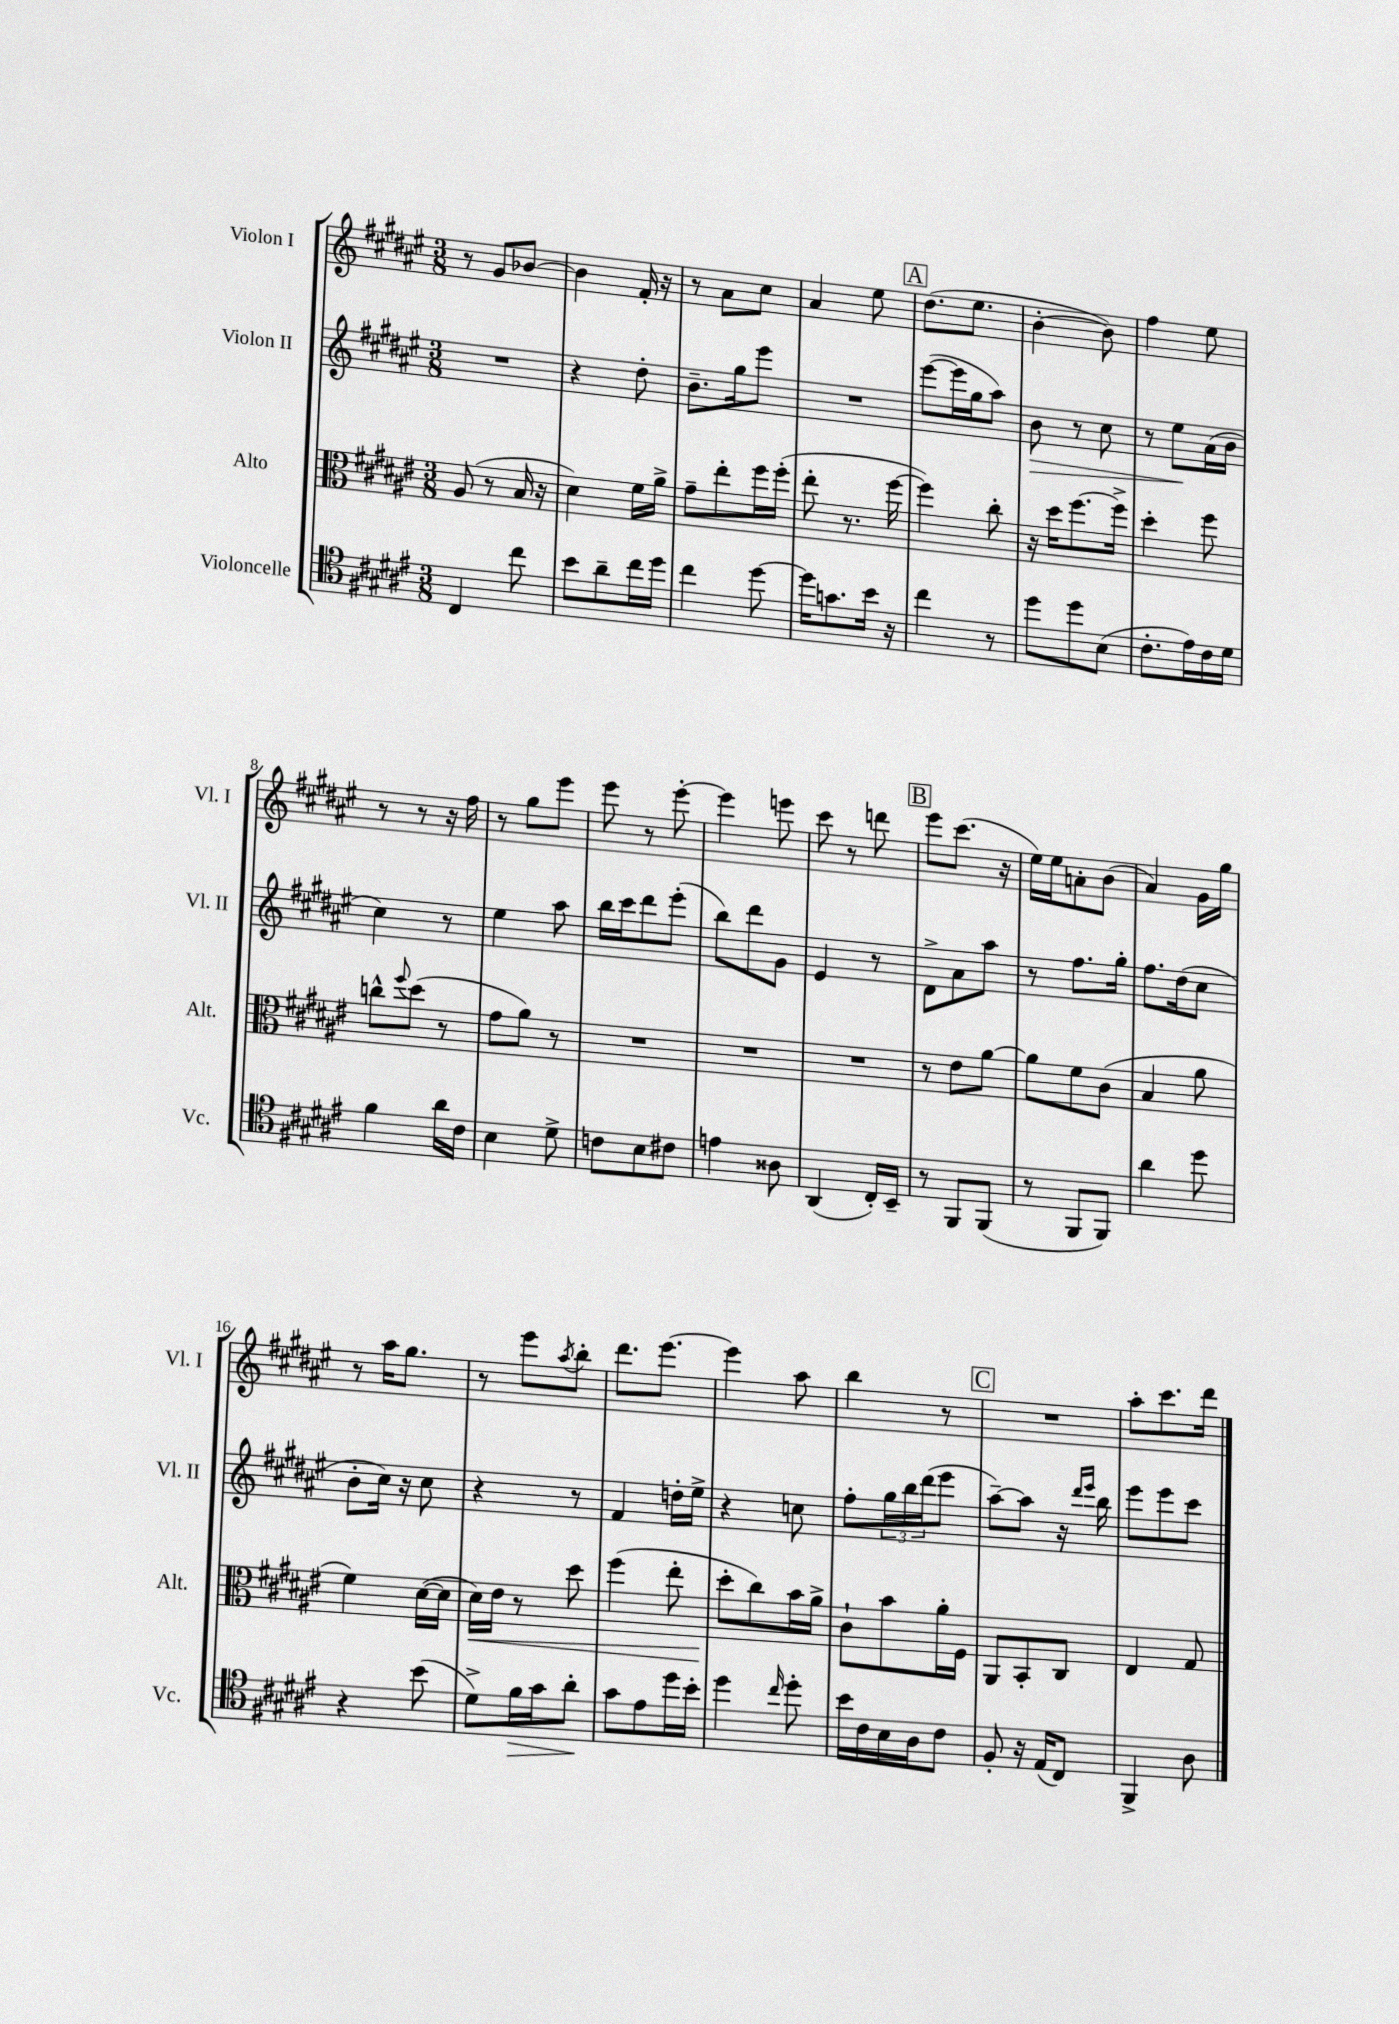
<<
\new StaffGroup <<
\new Staff = "s0" \with { instrumentName = "Violon I" shortInstrumentName = "Vl. I" } {
    \clef treble \key fis \major \numericTimeSignature \time 3/8
    r8 gis'8 bes'8~ |
    bes'4 fis'16-. r16 |
    r8 ais'8 cis''8 |
    ais'4 eis''8 |
    \mark \markup { \box "A" } dis''8.( eis''8. |
    b'4~-. b'8) |
    fis''4 eis''8 |
    r8 r8 r16 fis''16 |
    r8 gis''8 eis'''8 |
    eis'''8 r8 eis'''8~-. |
    eis'''4 e'''8 |
    cis'''8 r8 d'''8 |
    \mark \markup { \box "B" } eis'''8 cis'''8.( r16 |
    eis''16) eis''16 a'8-. b'8( |
    ais'4) gis'16 gis''16 |
    r8 ais''16 gis''8. |
    r8 eis'''8 \acciaccatura { ais''8 } b''8-. |
    dis'''8. eis'''8.~ |
    eis'''4 ais''8 |
    b''4 r8 |
    \mark \markup { \box "C" } R4. |
    ais''8-. cis'''8. dis'''16 \bar "|." |
}
\new Staff = "s1" \with { instrumentName = "Violon II" shortInstrumentName = "Vl. II" } {
    \clef treble \key fis \major \numericTimeSignature \time 3/8
    R4. |
    r4 dis''8-. |
    b'8.-- gis''16 eis'''8 |
    R4. |
    \mark \markup { \box "A" } eis'''8~( eis'''16 gis''16 ais''8) |
    b'8\> r8 cis''8 |
    r8 eis''8\! ais'16( b'16 |
    cis''4) r8 |
    eis''4 ais''8 |
    b''16 cis'''16 dis'''8 eis'''8-.( |
    b''8) dis'''8 gis'8 |
    eis'4 r8 |
    \mark \markup { \box "B" } dis'8-> ais'8 ais''8 |
    r8 fis''8. gis''16-. |
    fis''8. dis''16( cis''8 |
    b'8-. cis''16) r16 cis''8 |
    r4 r8 |
    fis'4 d''16-. eis''16-> |
    r4 c''8 |
    fis''8-. \tuplet 3/2 { gis''16 b''16 dis'''16( } eis'''8 |
    \mark \markup { \box "C" } ais''8~--) ais''8 r16 \grace { dis'''16 eis'''16 } b''16 |
    eis'''8 eis'''8 cis'''8 \bar "|." |
}
\new Staff = "s2" \with { instrumentName = "Alto" shortInstrumentName = "Alt." } {
    \clef alto \key fis \major \numericTimeSignature \time 3/8
    ais8( r8 b16 r16 |
    dis'4) fis'16 ais'16-> |
    gis'8-- eis''8-. fis''16 fis''16-.( |
    eis''8-. r8. fis''16~ |
    \mark \markup { \box "A" } fis''4) cis''8-. |
    r16 dis''16 fis''8.~ fis''16-> |
    dis''4-. fis''8 |
    c''8-^ \appoggiatura { fis''8 } dis''8( r8 |
    gis'8 ais'8) r8 |
    R4. |
    R4. |
    R4. |
    \mark \markup { \box "B" } r8 eis'8 ais'8~ |
    ais'8 fis'8 cis'8( |
    b4 ais'8 |
    fis'4) dis'16~( dis'16 |
    dis'16\<) eis'16 r8 dis''8 |
    fis''4( eis''8-. |
    dis''8-.\! cis''8) b'16 ais'16-> |
    cis'8-! b'8 ais'16-. fis16 |
    \mark \markup { \box "C" } ais,8 b,8-. cis8 |
    eis4 gis8 \bar "|." |
}
\new Staff = "s3" \with { instrumentName = "Violoncelle" shortInstrumentName = "Vc." } {
    \clef tenor \key fis \major \numericTimeSignature \time 3/8
    cis4 cis''8 |
    b'8 ais'8-- cis''16 dis''16 |
    cis''4 dis''8~ |
    dis''16 g'8. b'16 r16 |
    \mark \markup { \box "A" } cis''4 r8 |
    dis''8 dis''8 b8( |
    cis'8.-. eis'16) cis'16 dis'16 |
    fis'4 ais'16 cis'16 |
    b4 dis'8-> |
    c'8 b8 cis'8 |
    e'4 aisis8 |
    ais,4( cis16-.) b,16-- |
    \mark \markup { \box "B" } r8 fis,8 fis,8( |
    r8 fis,8 fis,8) |
    ais'4 dis''8 |
    r4 b'8( |
    dis'8->) fis'16\> gis'16 ais'8-.\! |
    gis'8 eis'8 dis''16 b'16-. |
    dis''4 \grace { cis''16 } dis''8-. |
    b'16 cis'16 b16 ais16 cis'8 |
    \mark \markup { \box "C" } fis8-. r16 eis16( cis8) |
    fis,4-> ais8 \bar "|." |
}
>>
>>
